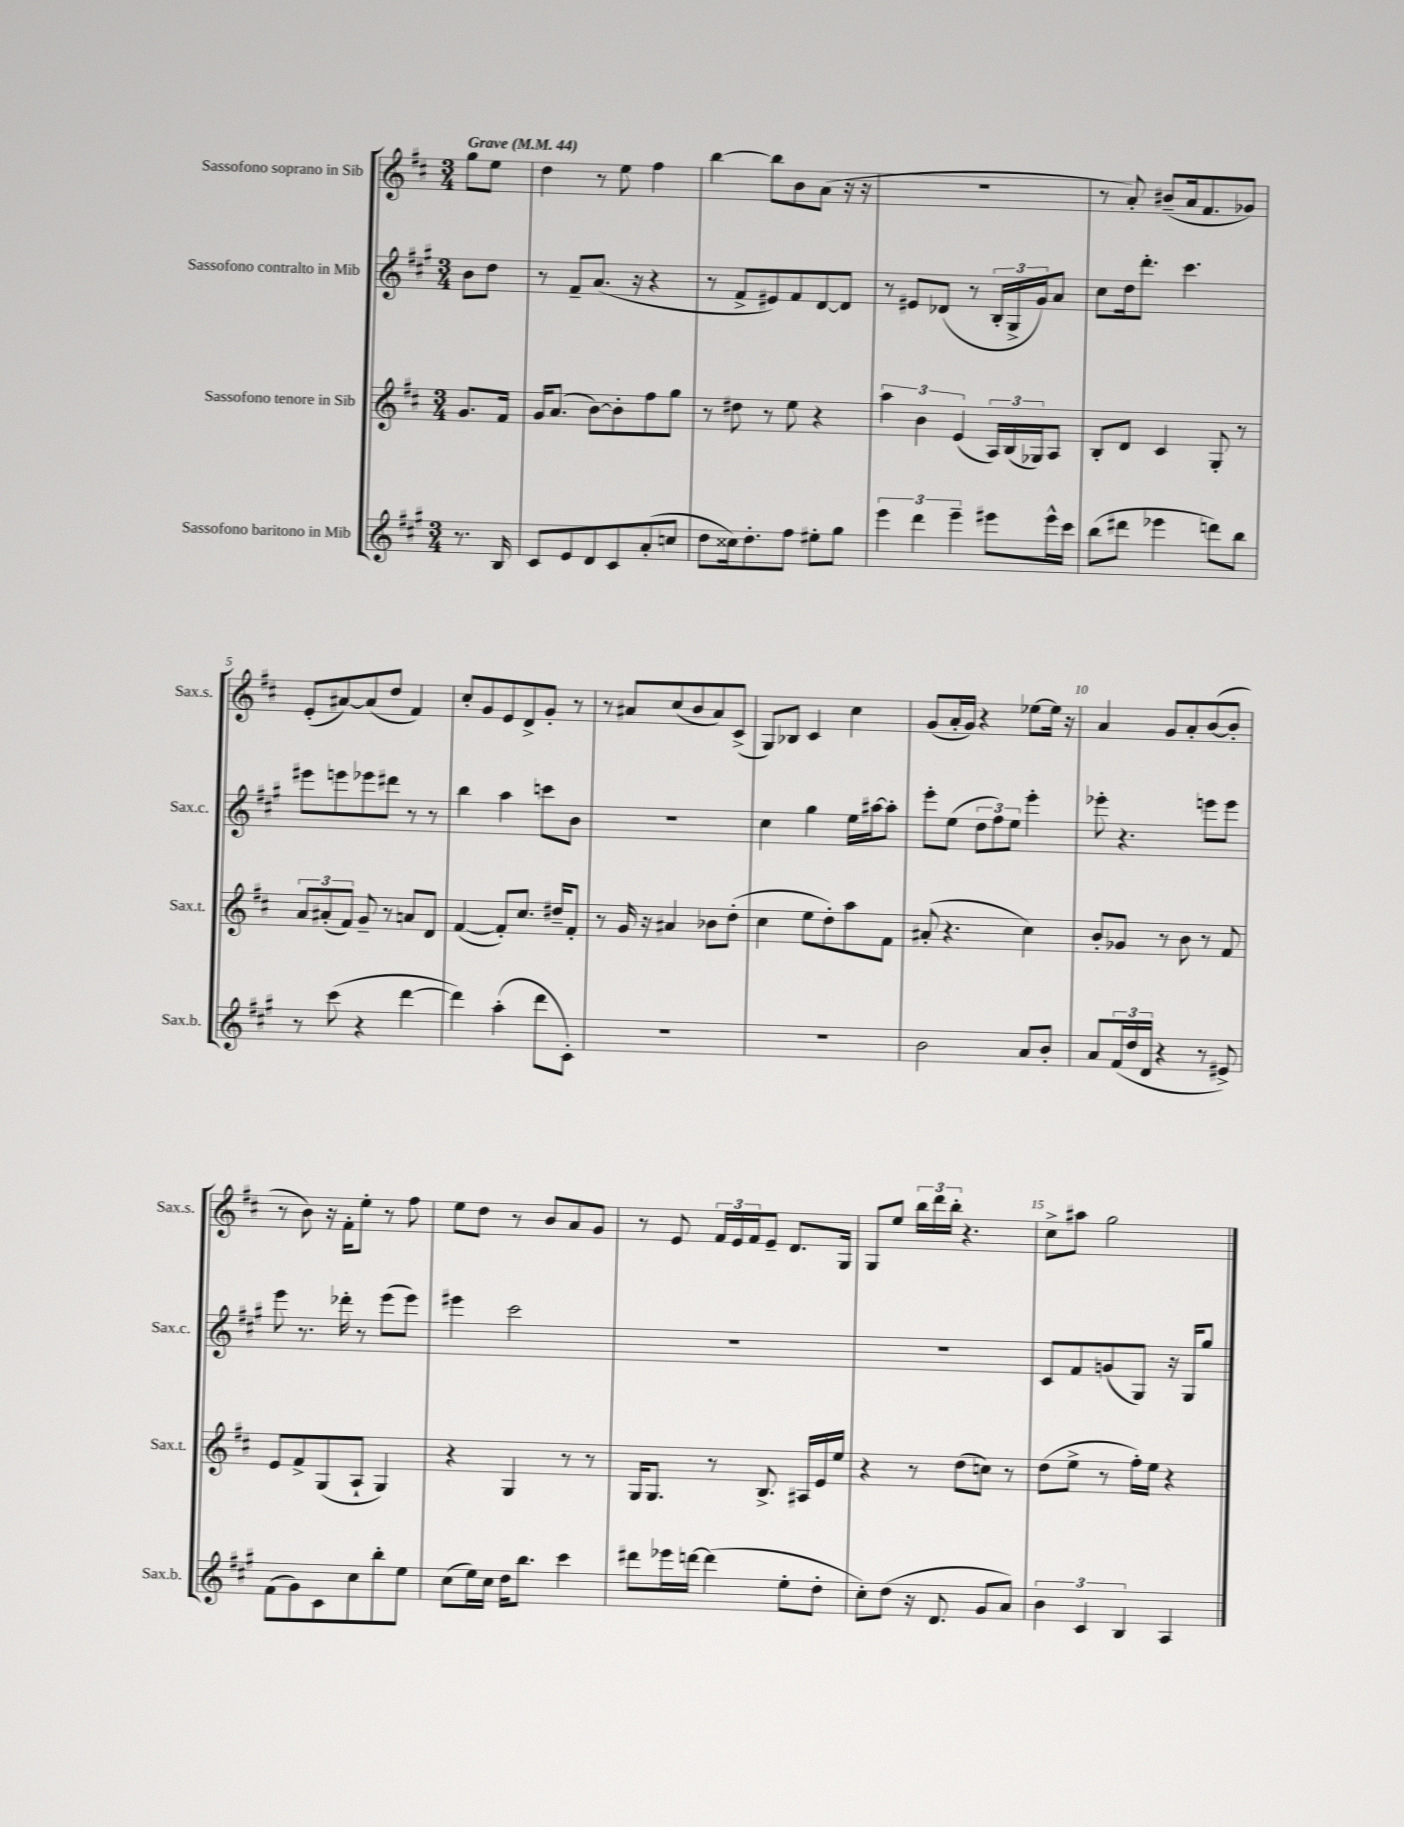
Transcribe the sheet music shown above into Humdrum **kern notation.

**kern	**kern	**kern	**kern
*part4	*part3	*part2	*part1
*staff4	*staff3	*staff2	*staff1
*I"Sassofono baritono in Mib	*I"Sassofono tenore in Sib	*I"Sassofono contralto in Mib	*I"Sassofono soprano in Sib
*I'Sax.b.	*I'Sax.t.	*I'Sax.c.	*I'Sax.s.
*clefG2	*clefG2	*clefG2	*clefG2
*k[f#c#g#]	*k[f#c#]	*k[f#c#g#]	*k[f#c#]
*M3/4	*M3/4	*M3/4	*M3/4
*MM44	*MM44	*MM44	*MM44
=	=	=	=
!	!	!	!LO:TX:a:B:t=Grave
8.r	8.g/L	8b\L	8gg\L
.	.	8dd\J	8ee\J
16B/	16f#/Jk	.	.
=1	=1	=1	=1
8c#/L	16g/KL	8r	4dd\
.	(8.a/J	.	.
8e/	.	8f#~/L	.
8d/	[8b\L)	(8.a/J	8r
8c#/	8b'\]	.	8ee\
.	.	16r	.
(8a'/	8ff#\	4r	4ff#\
8ccn/J	8gg\J	.	.
=2	=2	=2	=2
8dd\L	8r	8r	[4bb\
16cc##X\k)	8dd#X\	8f#^/L	.
8.dd'\	.	.	.
.	8r	8e#X/)	8bb\L]
8ff#\J	8ee\	8f#/	8b\
8ee#X'\L	4r	[8d/	(8a\J
8gg#\J	.	8d/J]	16r
.	.	.	16r
=3	=3	=3	=3
6eee\	6aa\	8r	2.r
.	.	8e#X/L	.
6ddd\	6b\	.	.
.	.	(8d-X/J	.
6eee~\	(6e/	.	.
.	.	8r	.
8eee#X\L	24A/LL)	24B'/LL	.
.	(24B/	24G#^/	.
.	24G-X/J)	24g#/J)	.
16eee#^^\L	8A/J	8a/J	.
16ccc#\JJ	.	.	.
=4	=4	=4	=4
(8bb\L	8B'/L	8cc#\L	8r
8ddd#X\J	8d/J	16dd\k	8a'/)
.	.	8.ddd'\J	.
4eee-X\	4c#/	.	(8b#X~/L
.	.	4.ccc#\	16a/k
.	.	.	8.f#/
8dddn\L)	8G'/	.	.
8bb\J	8r	.	8g-X/J)
!!LO:LB:g=z
=5	=5	=5	=5
8r	12a/L	8eee#X\L	(8e'/L
.	(12a#X'/	.	.
(8ccc#\	.	8eeen\	[8a#X/)
.	12f#/J)	.	.
4r	8g~/	8eee-X\	(8a#/]
.	8r	8ddd#X\J	8dd/J
[4ddd\	8an/L	8r	4f#/)
.	8d/J	8r	.
=6	=6	=6	=6
4ddd\])	([4f#/	4bb\	8cc#'/L
.	.	.	8g/
(4aa'\	8f#'/L])	4aa\	8e/
.	8.cc#/J	.	8d^/
8ddd\L	.	8cccn\L	8g'/J
.	16dd#X~/KL	.	.
8c#'\J)	8f#'/J	8b\J	8r
=7	=7	=7	=7
2.r	8r	2.r	8r
.	16g/	.	8a#X/L
.	16r	.	.
.	4a#X/	.	(8cc#/
.	.	.	8b/
.	8b-X\L	.	8a#/)
.	(8dd'\J	.	(8c#^/J
=8	=8	=8	=8
2.r	4cc#\	4cc#\	8G/L)
.	.	.	8B-X/J
.	8ee\L	4gg#\	4c#/
.	8dd'\)	.	.
.	8aa\	16ee\LL	4cc#\
.	.	[16aa#X\J	.
.	8f#\J	8aa#'\J]	.
=9	=9	=9	=9
2b\	(8a#X'/	8eee'\L	(8g/L
.	4.r	(8ee\J	16a'/L
.	.	.	16g/JJ)
.	.	12dd\L	4r
.	.	12ff#\)	.
.	.	12ee\J	.
8a/L	4cc#\)	4eee'\	[8ee-X\L
8b'/J	.	.	16ee-\Jk]
.	.	.	16r
=10	=10	=10	=10
8a/L	8b'/L	8eee-X'\	4a/
(24f#/L	8g-X/J	4.r	.
24dd/	.	.	.
24d/JJ	.	.	.
4r	8r	.	8g/L
.	8b\	.	8a'/
8r	8r	8eeen\L	([8b/
8e#X^/)	8f#/	8eee\J	8b'/J]
!!LO:LB:g=z
=11	=11	=11	=11
(8f#\L	8e/L	8eee\	8r
8g#\)	8f#^/	8.r	8b\)
8c#\	(8G/	.	16r
.	.	16ddd-X'\	16f#'\KL
8cc#\	8A`/J	8r	8ee'\J
8bb'\	4G/)	(8eee\L	8r
8ee\J	.	8eee\J)	8ff#\
=12	=12	=12	=12
(8cc#\L	4r	4eee#X\	8ee\L
16ee\L)	.	.	8dd\J
16cc#\JJ	.	.	.
16dd\KL	4G/	2ccc#\	8r
8.bb\J	.	.	.
.	.	.	8b/L
4ccc#\	8r	.	8a/
.	8r	.	8g/J
=13	=13	=13	=13
8ddd#X\L	16G/KL	2.r	8r
.	8.G/J	.	.
16eee-X\L	.	.	8e/
[16dddn\JJ	.	.	.
(4ddd\]	8r	.	24f#/LL
.	.	.	24e/
.	.	.	24f#/J
.	8.B^/	.	8e~/J
8ee'\L	.	.	8.d/L
.	16A#X/LL	.	.
8dd'\J	16e/	.	.
.	16ee/JJ	.	16G/Jk
=14	=14	=14	=14
8cc#'\L)	4r	2.r	8G/L
(8dd\J	.	.	8ee/J
16r	8r	.	24bb\LL
.	.	.	24ddd\
8.d/	.	.	.
.	.	.	24bb'\JJ
.	(8dd\L	.	4.r
8g#/L	8ccn\J)	.	.
8a/J)	8r	.	.
=15	=15	=15	=15
6b\	(8dd\L	8c#/L	8cc#^\L
.	8ee^\J	8f#/	8aa#X\J
6c#/	.	.	.
.	8r	(8gn/	2gg\
6B/	.	.	.
.	16ff#'\LL)	8G#/J)	.
.	16ee\JJ	.	.
4A/	4r	16r	.
.	.	16G#/KL	.
.	.	8gg#/J	.
==	==	==	==
*-	*-	*-	*-
